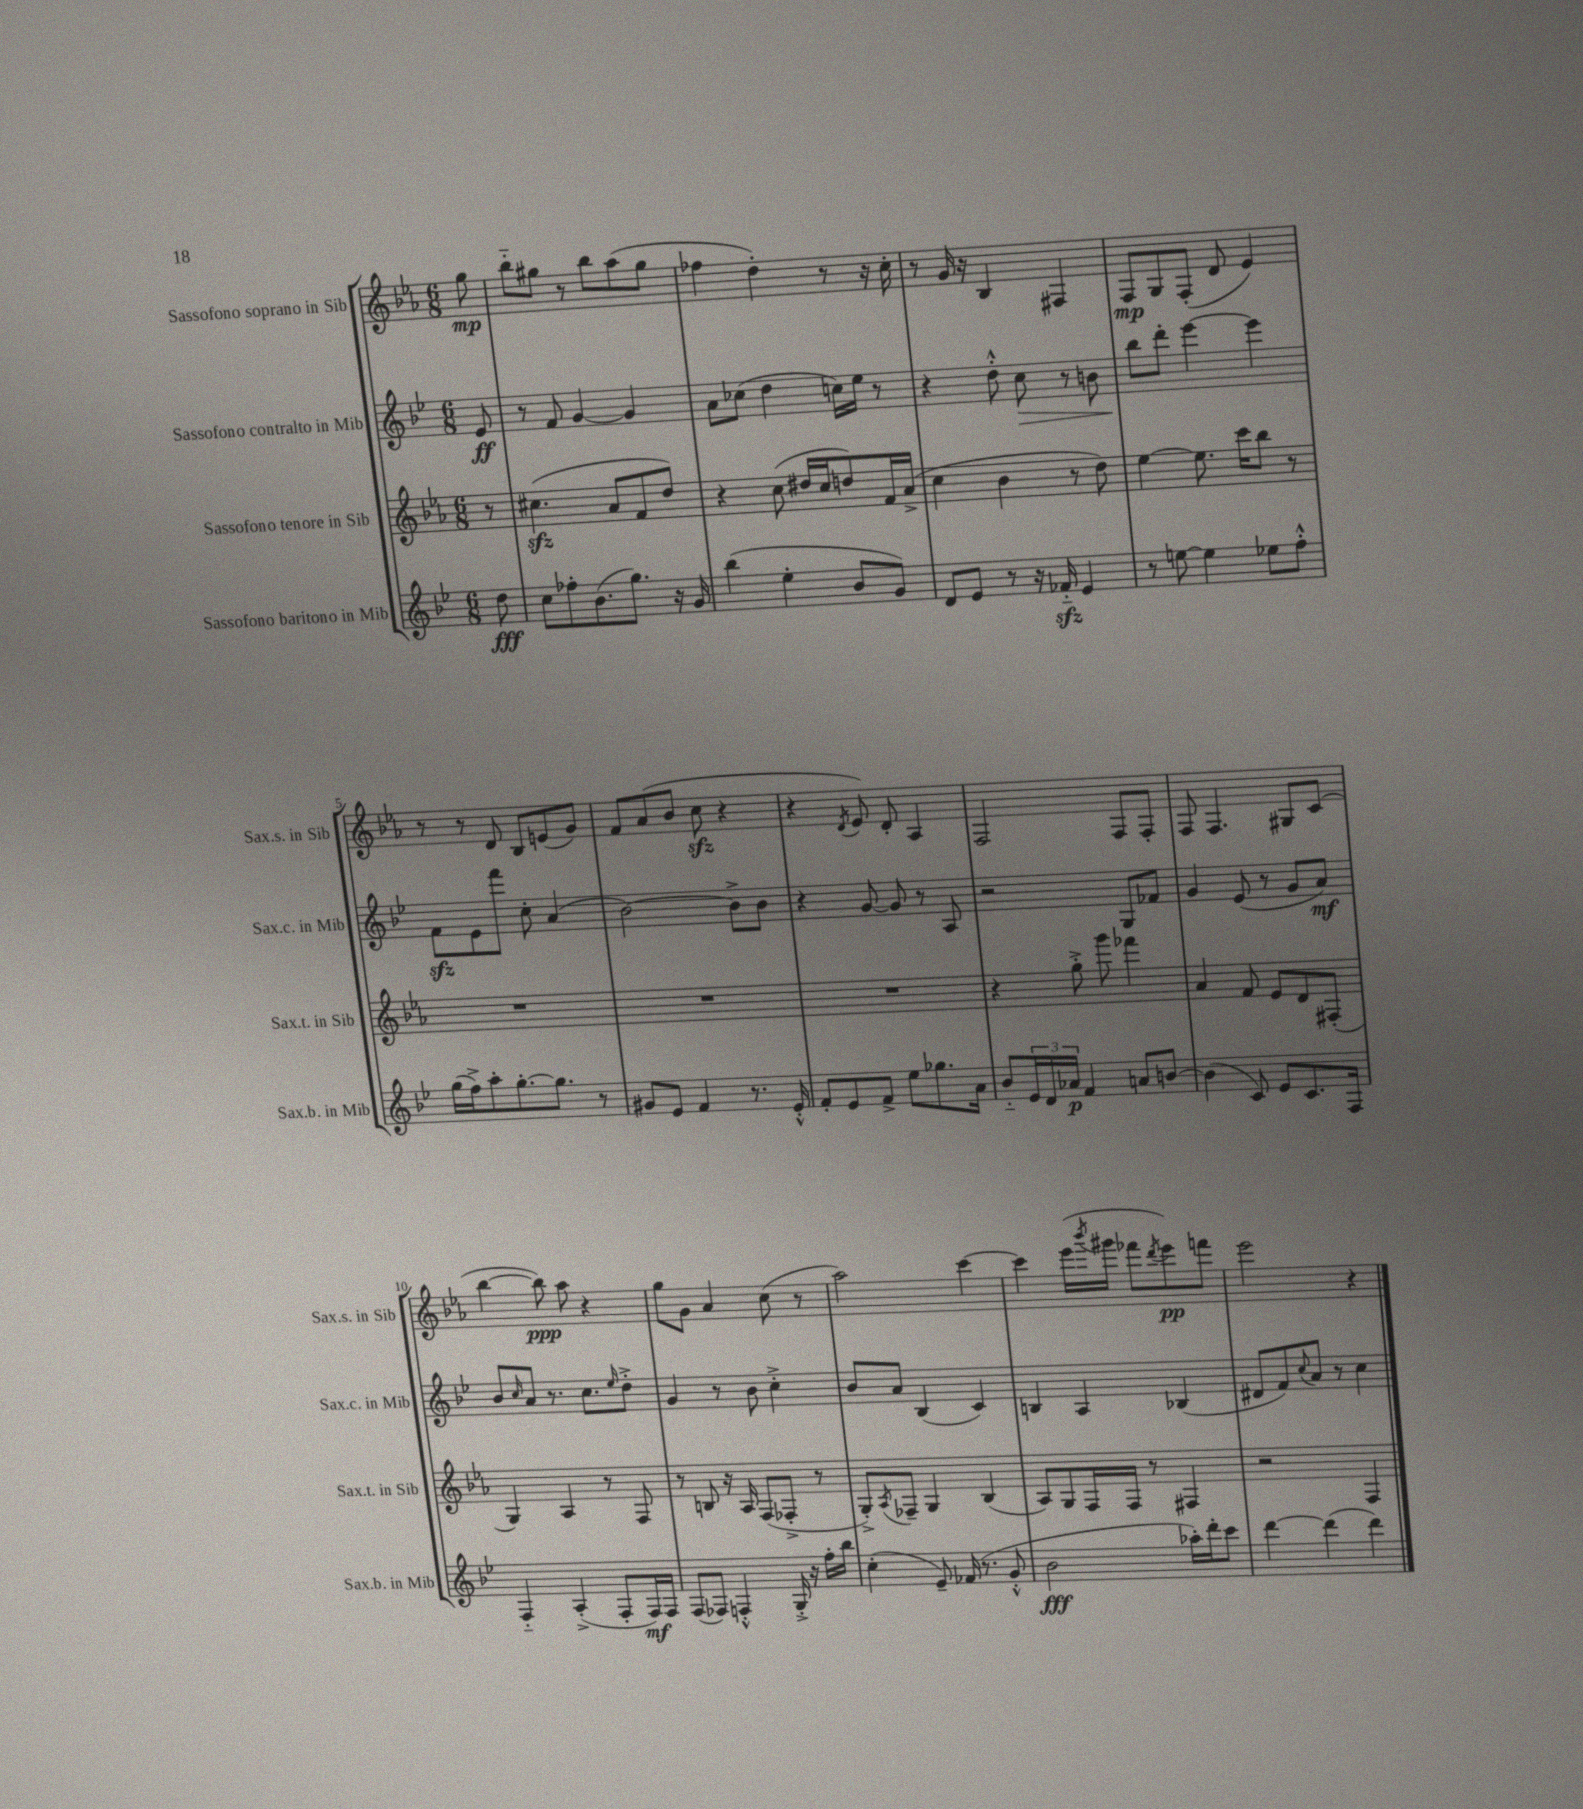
<<
\new StaffGroup <<
\new Staff = "s0" \with { instrumentName = "Sassofono soprano in Sib" shortInstrumentName = "Sax.s. in Sib" } {
    \clef treble \key ees \major \numericTimeSignature \time 6/8 \partial 8
    g''8\mp |
    bes''8-_ gis''8 r8 bes''8 aes''8( gis''8 |
    fes''4 d''4-.) r8 r16 c''16-. |
    r8 g'16 r16 bes4 fis4 |
    f8\mp g8 f8-.( d'8 ees'4) |
    r8 r8 d'8 bes8 e'8( g'8) |
    f'8 aes'8( bes'8 c''8\sfz r4 |
    r4 \acciaccatura { d'8 } ees'8) d'8-. aes4 |
    f2 f8 f8-. |
    f8 f4. gis8 c'8( |
    bes''4~ bes''8\ppp) aes''8 r4 |
    g''8 g'8 aes'4 c''8( r8 |
    aes''2) c'''4~ |
    c'''4 ees'''16( \acciaccatura { bes'''8 } gis'''16 fes'''8 \acciaccatura { d'''8 } ees'''8\pp) f'''8 |
    ees'''2 r4 \bar "|." |
}
\new Staff = "s1" \with { instrumentName = "Sassofono contralto in Mib" shortInstrumentName = "Sax.c. in Mib" } {
    \clef treble \key bes \major \numericTimeSignature \time 6/8 \partial 8
    ees'8\ff |
    r8 f'8 g'4~ g'4 |
    a'8 ces''8( d''4 c''16) ees''16 r8 |
    r4 d''8-.-^ c''8\> r8 b'8 |
    bes''8\! d'''8-. ees'''4~ ees'''4 |
    f'8\sfz ees'8 f'''8 c''8-. a'4( |
    bes'2~) bes'8-> bes'8 |
    r4 g'8~ g'8 r8 a8 |
    r2 g8 fes'8 |
    g'4 ees'8( r8 g'8 a'8\mf) |
    bes'8 \grace { c''16 } a'8 r8. c''8. \grace { ees''16 } d''8-.-> |
    g'4 r8 bes'8 c''4-.-> |
    bes'8 a'8 bes4( c'4) |
    b4 a4 bes4( |
    dis'8 f'8) \appoggiatura { c''8 } a'8 r8 c''4 \bar "|." |
}
\new Staff = "s2" \with { instrumentName = "Sassofono tenore in Sib" shortInstrumentName = "Sax.t. in Sib" } {
    \clef treble \key ees \major \numericTimeSignature \time 6/8 \partial 8
    r8 |
    cis''4.\sfz( aes'8 f'8 d''8) |
    r4 c''8( dis''16 c''16 d''8) f'16 aes'16->( |
    c''4 bes'4 r8 d''8) |
    ees''4~ ees''8. c'''16 bes''8 r8 |
    R2. |
    R2. |
    R2. |
    r4 g''8-.-> g'''8 fes'''4 |
    aes'4 f'8 ees'8 d'8 fis8-.( |
    g4) aes4 r8 f8 |
    r8 b8 r16 aes16 f8( fes8-.-> r8 |
    g8-.->) \acciaccatura { aes8 } fes8-- g4 bes4( |
    aes8) g8 f16 f16 r8 fis4 |
    r2 f4 \bar "|." |
}
\new Staff = "s3" \with { instrumentName = "Sassofono baritono in Mib" shortInstrumentName = "Sax.b. in Mib" } {
    \clef treble \key bes \major \numericTimeSignature \time 6/8 \partial 8
    d''8\fff |
    c''8 fes''8-. bes'8.( g''8.) r16 g'16 |
    bes''4( ees''4-. bes'8 g'8) |
    d'8 ees'8 r8 r16 fes'16-_\sfz ees'4 |
    r8 e''8~ e''4 ees''8 f''8-.-^ |
    g''16( f''16->) a''8-. g''8.~-. g''8. r8 |
    gis'8 ees'8 f'4 r8. ees'16-.-^ |
    f'8-. ees'8 f'8-> ees''8 ges''8. a'16 |
    bes'8-_ \tuplet 3/2 { ees'16 d'16 aes'16\p } f'4 a'8 b'8~ |
    b'4( c'8) ees'8 c'8. f16 |
    f4-_ a4-.->( f8-. f16\mf) f16 |
    f8( fes8) f4-.-^ g16-.-> r16 f''16-. bes''16 |
    c''4-.( ees'8--) fes'16( r8. g'8-.-^ |
    bes'2\fff aes''16-.) d'''16-. c'''8 |
    d'''4~ d'''4( d'''4) \bar "|." |
}
>>
>>
